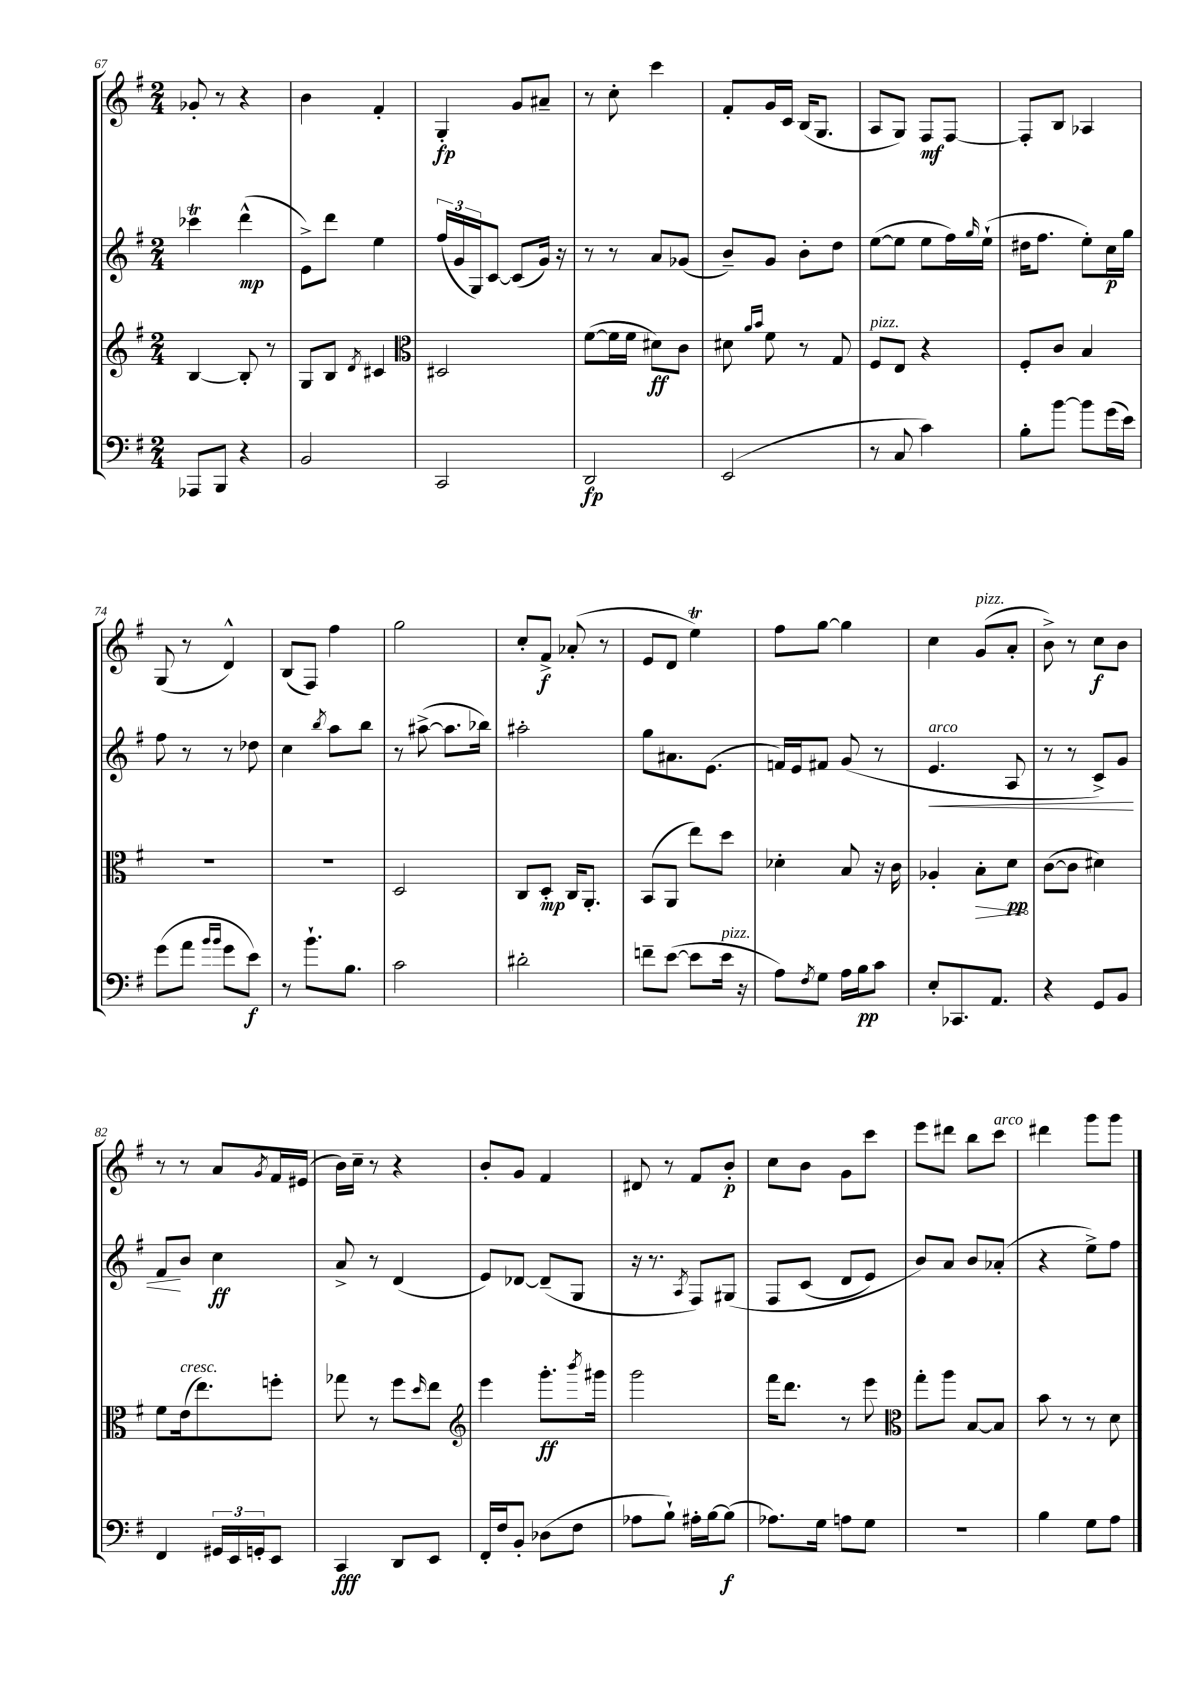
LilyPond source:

<<
\new StaffGroup <<
\new Staff = "s0" {
    \clef treble \key g \major \numericTimeSignature \time 2/4
    ges'8-. r8 r4 |
    b'4 fis'4-. |
    g4-.\fp g'8 ais'8-- |
    r8 c''8-. c'''4 |
    fis'8-. g'16 c'16 b16( g8. |
    a8 g8) fis8\mf fis8~ |
    fis8-. b8 aes4 |
    g8( r8 d'4-^) |
    b8( fis8) fis''4 |
    g''2 |
    c''8-. fis'8->\f aes'8-.( r8 |
    e'8 d'8 e''4\trill) |
    fis''8 g''8~ g''4 |
    c''4 g'8^\markup { \italic "pizz." }( a'8-. |
    b'8->) r8 c''8\f b'8 |
    r8 r8 a'8 \acciaccatura { g'8 } fis'16 eis'16( |
    b'16) c''16-- r8 r4 |
    b'8-. g'8 fis'4 |
    dis'8 r8 fis'8 b'8-.\p |
    c''8 b'8 g'8 c'''8 |
    e'''8 dis'''8 b''8 c'''8^\markup { \italic "arco" } |
    dis'''4 g'''8 g'''8 \bar "|." |
}
\new Staff = "s1" {
    \clef treble \key g \major \numericTimeSignature \time 2/4
    ces'''4\trill d'''4-^\mp( |
    e'8->) d'''8 e''4 |
    \tuplet 3/2 { fis''16( g'16 g16) } c'8~ c'8( g'16) r16 |
    r8 r8 a'8 ges'8( |
    b'8--) g'8 b'8-. d''8 |
    e''8~( e''8 e''8 fis''16) \grace { g''16 } e''16-!( |
    dis''16 fis''8. e''8-.) c''16\p g''16 |
    fis''8 r8 r8 des''8 |
    c''4 \acciaccatura { b''8 } a''8 b''8 |
    r8 ais''8~->( ais''8. bes''16) |
    ais''2-. |
    g''8 ais'8. e'8.( |
    f'16) e'16 fis'8 g'8( r8 |
    e'4.\<^\markup { \italic "arco" } a8 |
    r8 r8 c'8->) g'8 |
    fis'8\! b'8 c''4\ff |
    a'8-> r8 d'4( |
    e'8) des'8~ des'8--( g8 |
    r16 r8. \acciaccatura { a8 } fis8) gis8\( |
    fis8 c'8( d'8 e'8) |
    b'8\) a'8 b'8 aes'8-.( |
    r4 e''8->) fis''8 \bar "|." |
}
\new Staff = "s2" {
    \clef treble \key g \major \numericTimeSignature \time 2/4
    b4~ b8-. r8 |
    g8 b8 \acciaccatura { d'8 } cis'4 |
    \clef alto dis2 |
    fis'8~( fis'16 fis'16 dis'8\ff) c'8 |
    dis'8 \grace { a'16 b'16 } fis'8 r8 g8 |
    fis8^\markup { \italic "pizz." } e8 r4 |
    fis8-. c'8 b4 |
    R2 |
    R2 |
    d2 |
    c8 d8-.\mp c16 a,8.-. |
    b,8( a,8 e''8) d''8 |
    des'4-. b8 r16 c'16 |
    aes4-. \once \override Hairpin.circled-tip = ##t b8-.\> d'8\pp\! |
    c'8~( c'8 dis'4) |
    fis'8 e'16^\markup { \italic "cresc." }( e''8.) f''8-. |
    ges''8 r8 fis''8 \grace { d''16 } e''8 |
    \clef treble e'''4 g'''8.-.\ff \acciaccatura { b'''8 } gis'''16 |
    g'''2 |
    fis'''16 d'''8. r8 e'''8 |
    \clef alto g''8-. a''8 b8~ b8 |
    b'8 r8 r8 d'8 \bar "|." |
}
\new Staff = "s3" {
    \clef bass \key g \major \numericTimeSignature \time 2/4
    aes,,8 b,,8 r4 |
    b,2 |
    c,2 |
    d,2\fp |
    e,2( |
    r8 c8 c'4) |
    b8-. b'8~ b'8 g'16( e'16) |
    g'8( a'8 \grace { b'16 b'16 } g'8 e'8\f) |
    r8 b'8.-! b8. |
    c'2 |
    dis'2-. |
    f'8-- e'8~( e'8 e'16^\markup { \italic "pizz." } r16 |
    a8) \acciaccatura { fis8 } g8 a16 b16\pp c'8 |
    e8-. ces,8. a,8. |
    r4 g,8 b,8 |
    fis,4 \tuplet 3/2 { gis,16 e,16 g,16-. } e,8 |
    c,4\fff d,8 e,8 |
    fis,16-. fis16 b,8-. des8( fis8 |
    aes8 b8-!) ais16-. b16~ b8\f( |
    aes8.) g16 a8 g8 |
    R2 |
    b4 g8 a8 \bar "|." |
}
>>
>>
\layout { \context { \Score currentBarNumber = #67 } }
